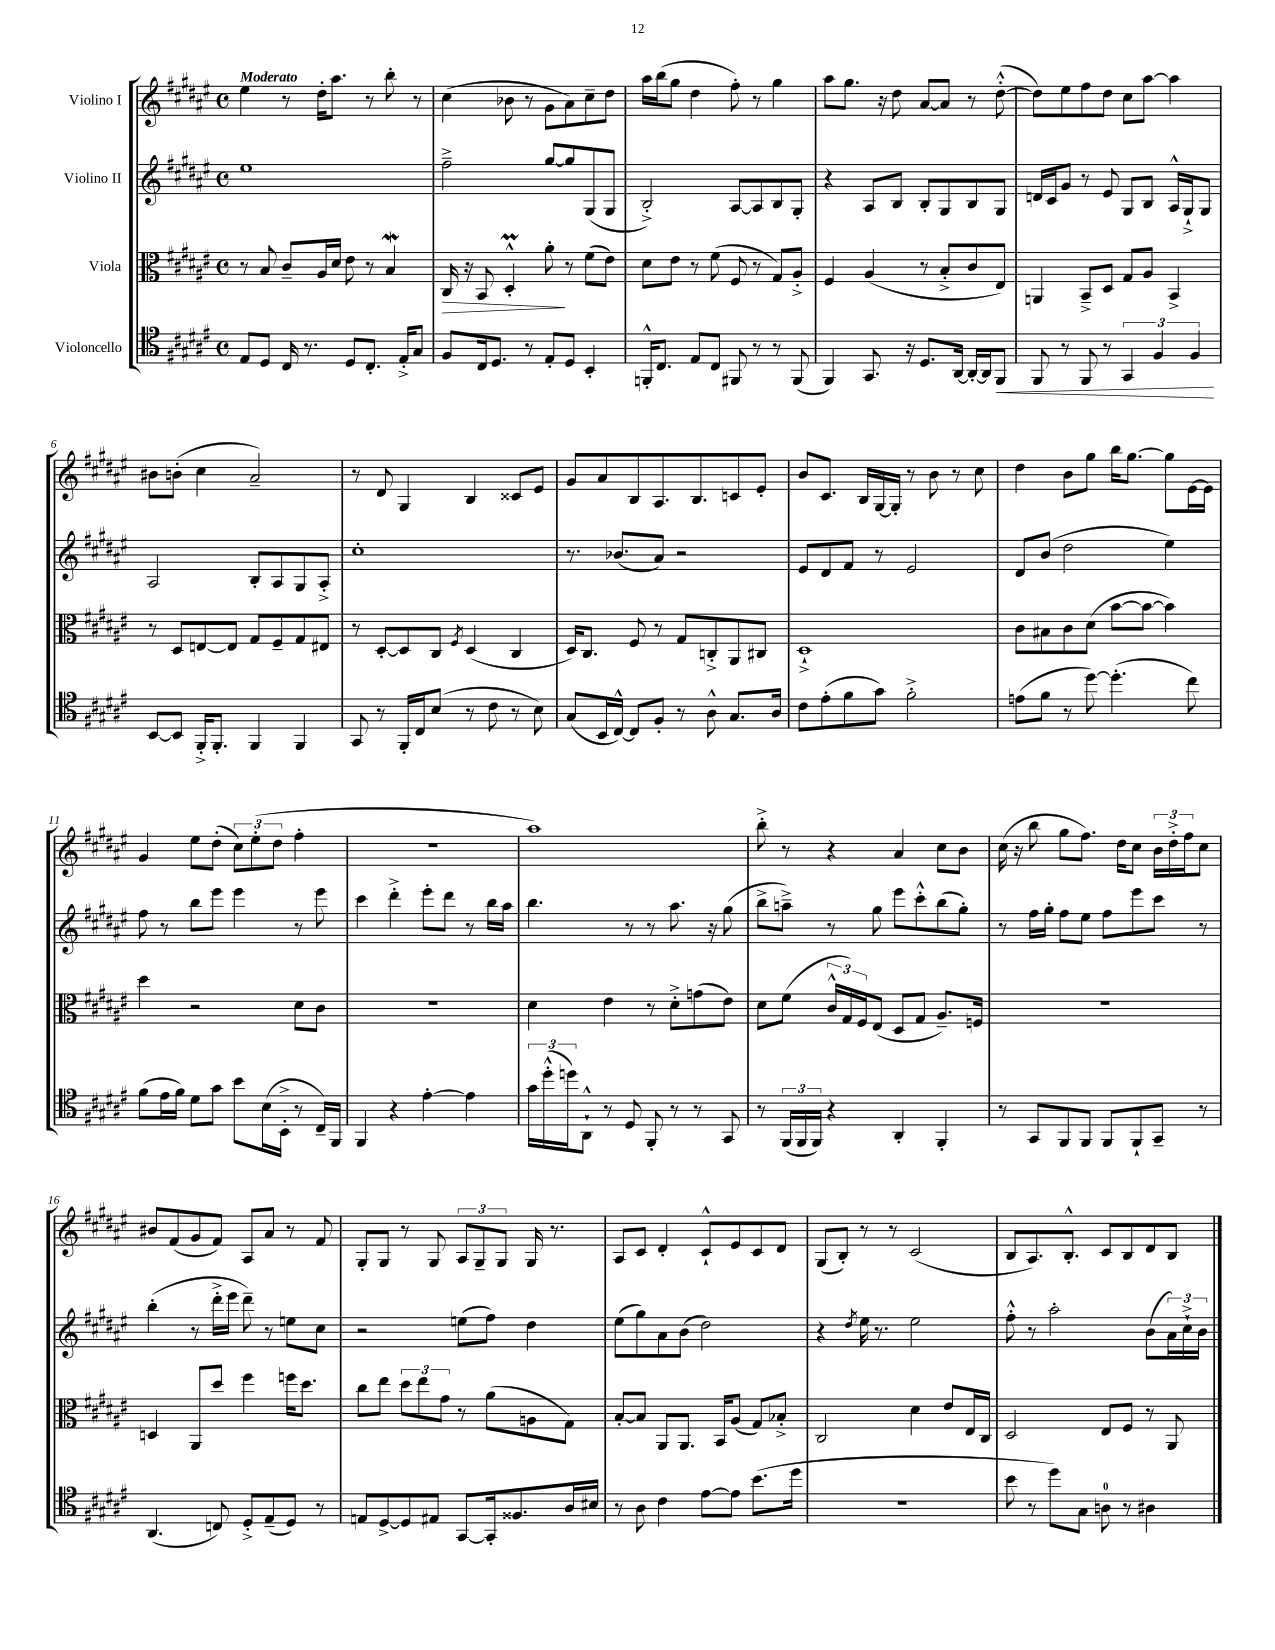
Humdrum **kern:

**kern	**dynam	**kern	**dynam	**kern	**kern
*part4	*part4	*part3	*part3	*part2	*part1
*staff4	*staff4	*staff3	*staff3	*staff2	*staff1
*I"Violoncello	*	*I"Viola	*	*I"Violino II	*I"Violino I
*clefC4	*	*clefC3	*	*clefG2	*clefG2
*k[f#c#g#d#a#e#]	*	*k[f#c#g#d#a#e#]	*	*k[f#c#g#d#a#e#]	*k[f#c#g#d#a#e#]
*M4/4	*	*M4/4	*	*M4/4	*M4/4
*met(c)	*	*met(c)	*	*met(c)	*met(c)
=1	=1	=1	=1	=1	=1
!	!	!	!	!	!LO:TX:a:B:t=Moderato
8E#/L	.	8r	.	1ee#	4ee#\
8D#/J	.	8B/	.	.	.
16C#/	.	8c#~/L	.	.	8r
8.r	.	.	.	.	.
.	.	16A#/L	.	.	16dd#'\KL
.	.	16d#/JJ	.	.	8.aa#\J
8D#/L	.	8e#\	.	.	.
8.C#'/J	.	8r	.	.	8r
.	.	4Bw/	.	.	8bb'\
16E#'^/KL	.	.	.	.	.
8G#/J	.	.	.	.	8r
=2	=2	=2	=2	=2	=2
!	!	!	!LO:HP:b	!	!
8F#/L	.	16C#/	>	2ff#~^\	(4cc#\
.	.	16r	.	.	.
16C#/k	.	8BB/	.	.	.
8.D#/J	.	.	.	.	.
.	.	4D#M'^^/	.	.	8b-X\
8r	.	.	.	.	8r
8E#'/L	.	8a#'\	.	[8gg#/L	8g#\L
8D#/J	.	8r	]	8gg#/]	8a#\)
4BB'/	.	(8f#\L	.	(8G#/	8cc#~\
.	.	8e#\J)	.	8G#/J	8dd#\J
=3	=3	=3	=3	=3	=3
16FFn'^^/KL	.	8d#\L	.	2B'^/)	16aa#\LL
8.C#/J	.	.	.	.	(16bb\J
.	.	8e#\J	.	.	8gg#\J
8E#/L	.	8r	.	.	4dd#\
8C#/J	.	(8f#\	.	.	.
8FF#X/	.	8F#/	.	[8A#/L	8ff#'\)
8r	.	8r	.	8A#/]	8r
8r	.	8G#/L)	.	8B/	4gg#\
(8FF#/	.	8A#'^/J	.	8G#'/J	.
=4	=4	=4	=4	=4	=4
4FF#/)	.	4F#/	.	4r	8aa#\L
.	.	.	.	.	8.gg#\J
8.GG#/	.	(4A#/	.	8A#/L	.
.	.	.	.	.	16r
.	.	.	.	8B/J	8dd#\
16r	.	.	.	.	.
8.D#/L	.	8r	.	8B'/L	[8a#/L
.	.	8B'^/L	.	8G#/	8a#/J]
[16AA#/Jk	.	.	.	.	.
16AA#'/LL_	.	8c#/	.	8B/	8r
16AA#/J]	.	.	.	.	.
!	!LO:HP:b	!	!	!	!
8FF#/J	<	8E#/J)	.	8G#/J	([8dd#'^^\
=5	=5	=5	=5	=5	=5
8FF#/	.	4AAn/	.	16dn/LL	8dd#\L])
.	.	.	.	16c#/J	.
8r	.	.	.	8g#/J	8ee#\
8FF#/	.	8BB~^/L	.	8r	8ff#\
8r	.	8D#/J	.	8e#/	8dd#\J
6GG#/	.	8G#/L	.	8G#/L	8cc#\L
.	.	8A#/J	.	8B/J	[8aa#\J
6F#/	.	.	.	.	.
.	.	4BB^/	.	16A#^^/LL	4aa#\]
.	.	.	.	16G#`^/J	.
6F#/	.	.	.	.	.
.	.	.	.	8G#/J	.
.	[	.	.	.	.
!!LO:LB:g=z
=6	=6	=6	=6	=6	=6
[8BB/L	.	8r	.	2A#/	8b#X\L
8BB/J]	.	8D#/L	.	.	(8bn'\J
16FF#'^/KL	.	[8En/	.	.	4cc#\
8.FF#'/J	.	.	.	.	.
.	.	8E/J]	.	.	.
4FF#/	.	8G#/L	.	8B'/L	2a#~/)
.	.	8F#~/	.	8A#/	.
4FF#/	.	8G#/	.	8G#/	.
.	.	8E#X/J	.	8A#'^/J	.
=7	=7	=7	=7	=7	=7
8GG#/	.	8r	.	1cc#'	8r
8r	.	[8D#'/L	.	.	8d#/
16FF#'/LL	.	8D#/]	.	.	4G#/
16C#/J	.	.	.	.	.
(8B/J	.	8C#/J	.	.	.
.	.	8qF#/	.	.	.
8r	.	(4D#/	.	.	4B/
8c#\	.	.	.	.	.
8r	.	4C#/	.	.	8c##X/L
8B\)	.	.	.	.	8e#/J
=8	=8	=8	=8	=8	=8
(8G#/L	.	16D#/KL)	.	8.r	8g#/L
.	.	8.C#/J	.	.	.
16BB/L	.	.	.	.	8a#/
[16C#^^/JJ)	.	.	.	(8.b-X/L	.
8C#/L]	.	8F#/	.	.	8B/
8F#'/J	.	8r	.	8a#/J)	8.A#/
8r	.	8G#/L	.	2r	.
.	.	.	.	.	8.B/
8A#^^\	.	8Cn'^/	.	.	.
8.G#/L	.	8AA#/	.	.	8cn/
.	.	8C#X/J	.	.	8e#'/J
16A#/Jk	.	.	.	.	.
=9	=9	=9	=9	=9	=9
8c#\L	.	1D#`^	.	8e#/L	8b/L
(8e#'\	.	.	.	8d#/	8.c#/J
8f#\	.	.	.	8f#/J	.
.	.	.	.	.	16B/LL
8g#\J)	.	.	.	8r	[16G#/
.	.	.	.	.	16G#'/JJ]
2f#'^\	.	.	.	2e#/	8r
.	.	.	.	.	8b\
.	.	.	.	.	8r
.	.	.	.	.	8cc#\
=10	=10	=10	=10	=10	=10
(8en\L	.	8c#\L	.	8d#/L	4dd#\
8f#\J	.	8B#X\	.	(8b/J	.
8r	.	8c#\	.	2dd#\	8b\L
[8dd#\)	.	(8d#\J	.	.	8gg#\J
(4.dd#'\]	.	[8b\L	.	.	16bb\KL
.	.	.	.	.	[8.gg#\J
.	.	8b\J_	.	.	.
.	.	4b\])	.	4ee#\)	8gg#\L]
8cc#\)	.	.	.	.	[16e#\L
.	.	.	.	.	16e#\JJ]
!!LO:LB:g=z
=11	=11	=11	=11	=11	=11
(8f#\L	.	4dd#\	.	8ff#\	4g#/
16e#\L	.	.	.	8r	.
16f#\JJ)	.	.	.	.	.
8d#\L	.	2r	.	8bb\L	8ee#\L
8g#\J	.	.	.	8eee#\J	(8dd#'\J
8b\L	.	.	.	4eee#\	12cc#\L)
.	.	.	.	.	(12ee#'\
(16B\L	.	.	.	.	.
.	.	.	.	.	12dd#\J
16BB'^\JJ	.	.	.	.	.
8r	.	8d#\L	.	8r	4ff#'\
16C#~/LL)	.	8c#\J	.	8eee#\	.
16FF#/JJ	.	.	.	.	.
=12	=12	=12	=12	=12	=12
4FF#/	.	1r	.	4ccc#\	1r
4r	.	.	.	4ddd#'^\	.
[4e#'\	.	.	.	8eee#'\L	.
.	.	.	.	8ddd#\J	.
4e#\]	.	.	.	8r	.
.	.	.	.	16bb\LL	.
.	.	.	.	16aa#\JJ	.
=13	=13	=13	=13	=13	=13
24g#\LL	.	4d#\	.	4.bb\	1aa#)
(24dd#'^^\	.	.	.	.	.
24ddn\J)	.	.	.	.	.
8AA#`^^\J	.	.	.	.	.
8r	.	4e#\	.	.	.
8D#/	.	.	.	8r	.
8FF#'/	.	8r	.	8r	.
8r	.	8d#'^\L	.	8.aa#\	.
8r	.	(8gn\	.	.	.
.	.	.	.	16r	.
8GG#/	.	8e#\J)	.	(8gg#\	.
=14	=14	=14	=14	=14	=14
8r	.	8d#\L	.	8bb^\L	8bb'^\
(24FF#/LL	.	(8f#\J	.	8aan~^\J)	8r
24FF#/	.	.	.	.	.
24FF#/JJ)	.	.	.	.	.
4r	.	24c#^^/LL	.	8r	4r
.	.	24G#/)	.	.	.
.	.	24F#/J	.	.	.
.	.	(8E#/J	.	8gg#\	.
4AA#'/	.	8D#/L	.	8eee#\L	4a#/
.	.	8G#/J	.	8ccc#'^^\	.
4FF#'/	.	8.A#~/L)	.	(8bb\	8cc#\L
.	.	.	.	8gg#'\J)	8b\J
.	.	16Fn/Jk	.	.	.
=15	=15	=15	=15	=15	=15
8r	.	1r	.	8r	(16cc#\
.	.	.	.	.	16r
8GG#/L	.	.	.	16ff#\LL	8bb\
.	.	.	.	16gg#'\JJ	.
8FF#/	.	.	.	8ff#\L	8gg#\L
8FF#/J	.	.	.	8ee#\J	8.ff#\J)
8FF#/L	.	.	.	8ff#\L	.
.	.	.	.	.	16dd#\KL
8FF#`/	.	.	.	8eee#\	8cc#\J
8GG#~/J	.	.	.	8ccc#\J	24b\LL
.	.	.	.	.	24dd#'^\
.	.	.	.	.	24ff#\J
8r	.	.	.	8r	8cc#\J
!!LO:LB:g=z
=16	=16	=16	=16	=16	=16
(4.AA#/	.	4Dn/	.	(4bb'\	8b#X/L
.	.	.	.	.	(8f#/
.	.	8AA#/L	.	8r	8g#/
8Cn/)	.	8dd#/J	.	16ddd#'^\LL	8f#/J)
.	.	.	.	16eee#\JJ	.
8D#'^/L	.	4ff#\	.	8ddd#~\)	8A#/L
(8E#~/	.	.	.	8r	8a#/J
8D#/J)	.	16ffn\KL	.	8een\L	8r
.	.	8.dd#\J	.	.	.
8r	.	.	.	8cc#\J	8f#/
=17	=17	=17	=17	=17	=17
8En/L	.	8cc#\L	.	2r	8G#'/L
[8D#^/	.	8ee#\J	.	.	8G#/J
8D#/]	.	12dd#\L	.	.	8r
.	.	12ee#\	.	.	.
8E#X/J	.	.	.	.	8G#/
.	.	12g#\J	.	.	.
[8GG#/L	.	8r	.	(8een\L	12A#/L
.	.	.	.	.	12G#~/
16GG#'/k]	.	(8a#\L	.	8ff#\J)	.
.	.	.	.	.	12G#/J
8.F##X/	.	.	.	.	.
.	.	8An\	.	4dd#\	16G#/
.	.	.	.	.	8.r
16A#/L	.	8G#\J)	.	.	.
16B#X/JJ	.	.	.	.	.
=18	=18	=18	=18	=18	=18
8r	.	[8B'/L	.	(8ee#\L	8A#/L
8A#\	.	8B/J]	.	8gg#\)	8c#/J
4c#\	.	8AA#/L	.	8a#\	4d#'/
.	.	8.AA#/J	.	(8b\J	.
[8e#\L	.	.	.	2dd#\)	8c#`^^/L
.	.	16BB/KL	.	.	.
8e#\J]	.	(8A#/J	.	.	8e#/
(8.b\L	.	8G#/L)	.	.	8c#/
.	.	8B-X'^/J	.	.	8d#/J
16dd#\Jk	.	.	.	.	.
=19	=19	=19	=19	=19	=19
1r	.	2C#/	.	4r	(8G#/L
.	.	.	.	.	8B'/J)
.	.	.	.	8qdd#/	.
.	.	.	.	16ee#\	8r
.	.	.	.	8.r	.
.	.	.	.	.	8r
.	.	4d#\	.	2ee#\	(2c#/
.	.	8e#/L	.	.	.
.	.	16E#/L	.	.	.
.	.	16C#/JJ	.	.	.
=20	=20	=20	=20	=20	=20
8b\	.	2D#/	.	8ff#'^^\	8B/L
8r	.	.	.	8r	8.A#/)
8dd#\L)	.	.	.	2aa#'\	.
.	.	.	.	.	8.B'^^/J
8G#\J	.	.	.	.	.
8An\	.	8E#/L	.	.	8c#/L
8r	.	8F#/J	.	.	8B/
4A#X\	.	8r	.	(8b\L	8d#/
.	.	8AA#/	.	24a#\L)	8B/J
.	.	.	.	24cc#`^\	.
.	.	.	.	24b\JJ	.
==	==	==	==	==	==
*-	*-	*-	*-	*-	*-
